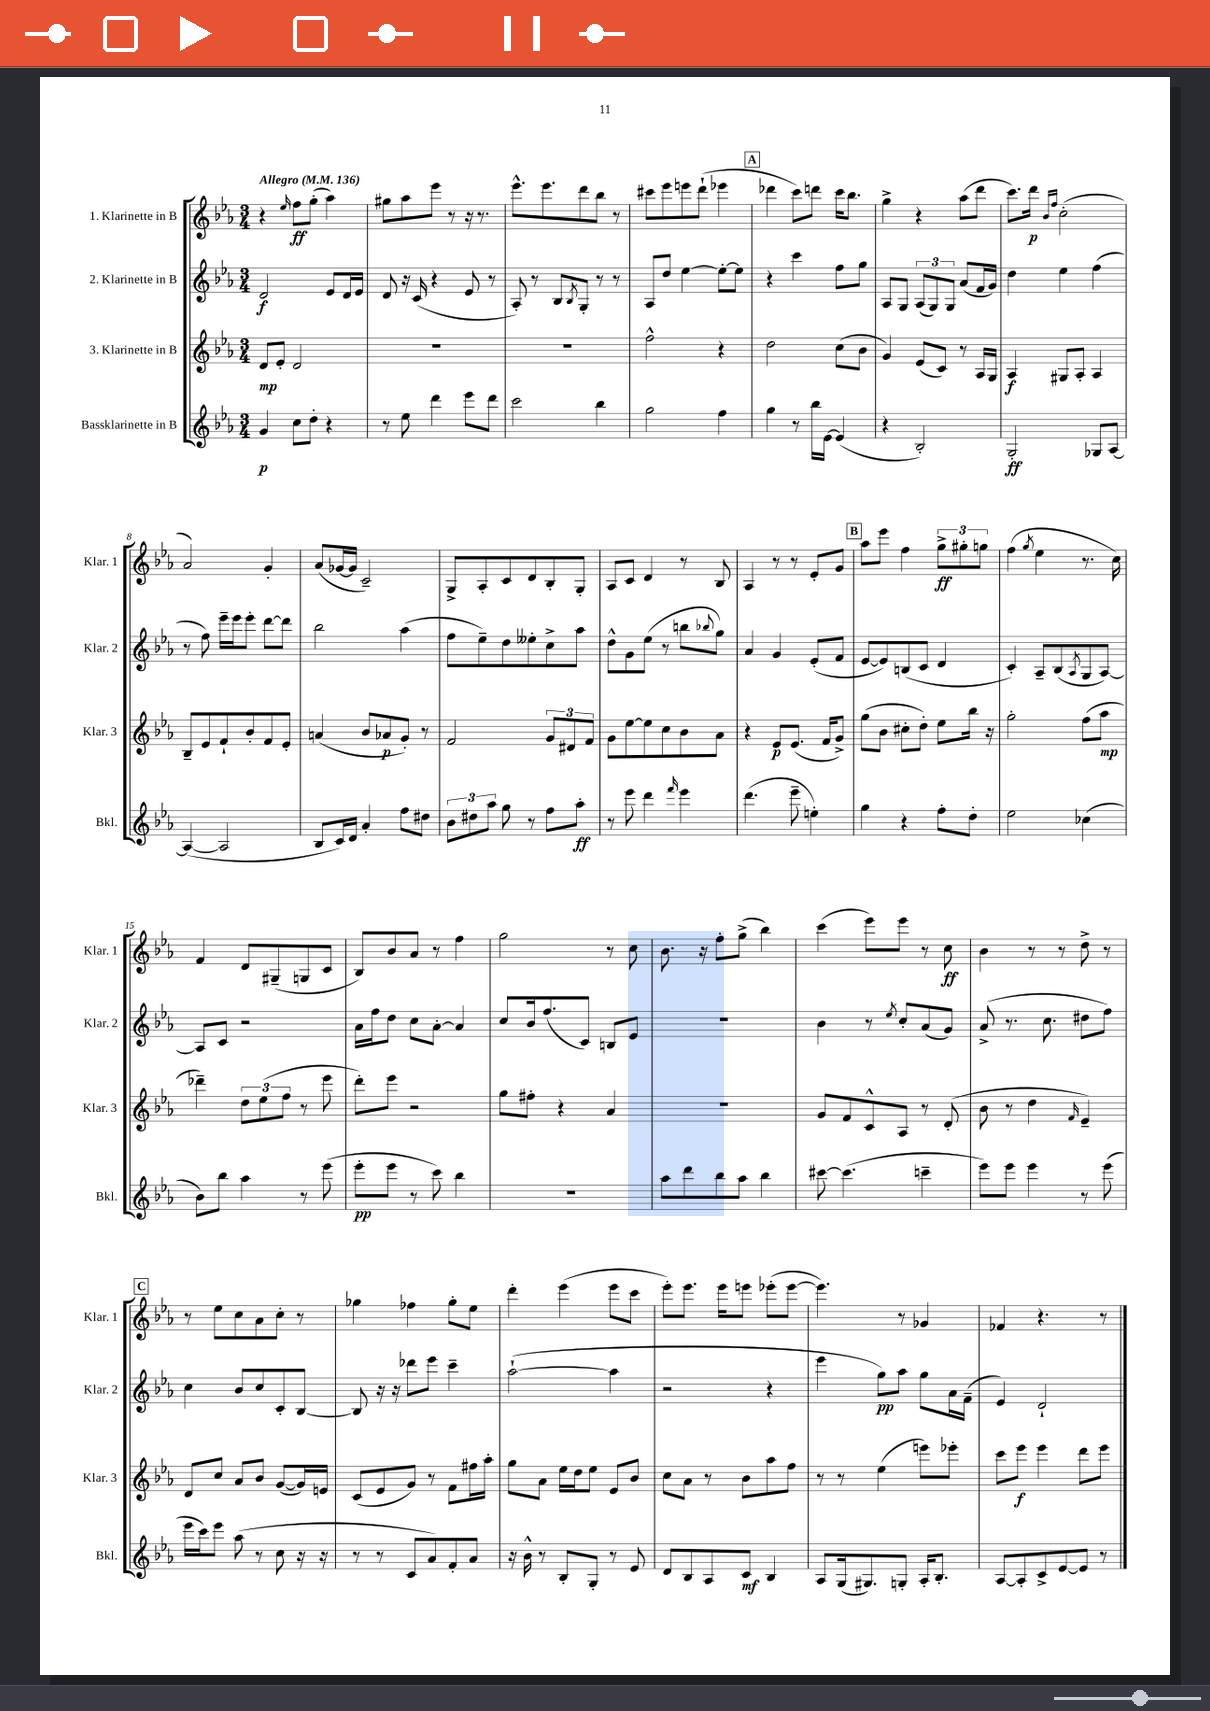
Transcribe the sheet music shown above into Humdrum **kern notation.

**kern	**kern	**kern	**kern
*staff4	*staff3	*staff2	*staff1
*clefG2	*clefG2	*clefG2	*clefG2
*k[b-e-a-]	*k[b-e-a-]	*k[b-e-a-]	*k[b-e-a-]
*M3/4	*M3/4	*M3/4	*M3/4
*MM136	*MM136	*MM136	*MM136
4g	8d	2d	4r
.	8e-'	.	.
.	.	.	16qqee-
8cc	2d	.	8ff
8dd'	.	.	(8gg'
4r	.	8e-	4aa-)
.	.	16d	.
.	.	16e-	.
=	=	=	=
8r	2.r	8d	8gg#
8ee-	.	16r	8aa-
.	.	(16c	.
4ddd	.	4r	8eee-
.	.	.	8r
8eee-	.	8e-	16r
.	.	.	8.r
8ddd	.	8r	.
=	=	=	=
2ccc	2.r	8A-')	8.eee-^^
.	.	8r	.
.	.	.	8.eee-
.	.	8B-	.
.	.	8qB-	.
.	.	8G'	8ddd
4bb-	.	8r	8bb-
.	.	8r	8r
=	=	=	=
2gg	2ff^^	8A-	8ccc#
.	.	8dd	8eee-
.	.	[4ee-	8eee
.	.	.	(8ddd`
4ff	4r	8ee-'_	4eee-
.	.	8ee-]	.
=	=	=	=
4gg	2dd	4r	4ddd-
8r	.	4ccc	8ccc)
16bb-	.	.	8ddd
[16e-	.	.	.
(4e-]	(8cc	8ff	16ccc
.	.	.	8.bb-
.	8b-	8gg	.
=	=	=	=
4r	4g)	8A-	4gg^
.	.	8G	.
2B-')	(8e-	(12A-	4r
.	.	12G)	.
.	8c)	.	.
.	.	12G	.
.	8r	(8a-	(8aa-
.	16A-	16f	8ddd
.	16G	16g)	.
=	=	=	=
2G'	4A-	4dd	8.ccc)
.	.	.	16ddd
.	.	.	16qqb-
.	.	.	16qqff
.	8G#	4ee-	(2cc'
.	8A-'	.	.
8G-	4A-	(4ff	.
[8A-	.	.	.
=	=	=	=
(4A-_	8B-~	8r	2a-)
.	8e-	8ff)	.
2A-]	8f`	16eee-~	.
.	.	16eee-	.
.	8b-'	8eee-'	.
.	8f	[8ddd	4g'
.	8e-'	8ddd]	.
=	=	=	=
8B-	(4a	2bb-	(8a-
16c)	.	.	[16g-
16d	.	.	16g-]
4a-'	8b-	.	2c~)
.	8a-	.	.
8ff	8g')	(4aa-	.
8dd#	8r	.	.
=	=	=	=
12b-	2f	8ff	8G^
12dd#	.	.	.
.	.	8ee-~)	8A-'
12aa-	.	.	.
8gg	.	8dd	8c
8r	.	8ee--'	8d
8ff	12g	8cc^	8B-'
.	12d#	.	.
8aa-'	.	8aa-	8G'
.	12f	.	.
=	=	=	=
8r	8g	8dd^^	8A-
8eee-	[8ee-	8g	8c
4ddd	8ee-]	(8ee-	4d
.	8cc	8r	.
16qqfff	.	.	.
4eee-	8b-	8bb	8r
.	.	8qqbb-	.
.	8a-	8gg)	8B-
=	=	=	=
(4.ddd	4r	4a-	4A-
.	8e-	4g	8r
8eee-~	(8.e-	.	8r
4ee')	.	(8e-'	8e-'
.	16f	.	.
.	8g^)	8f	8g
=	=	=	=
4gg	(8gg	[8e-	8aa-
.	8b-	8e-])	8eee-
4r	8cc#'	(8B	4ff
.	8dd')	8c	.
8ff'	8ee-	4d	12gg^
.	.	.	12gg#'
8dd'	16bb-	.	.
.	.	.	12gg
.	16r	.	.
=	=	=	=
2ee-	2gg'	4c')	(4ff
.	.	.	8qgg
.	.	8A-~	4ee-
.	.	(8B-	.
.	.	8qA-	.
(4cc-	(8ff	8G	8.r
.	8aa-	[8A-)	.
.	.	.	16cc)
=	=	=	=
8b-)	4ddd-~)	8A-]	4f
8bb-	.	8c	.
4aa-	12dd	2r	8d
.	(12ee-	.	.
.	.	.	(8G#~
.	12ff	.	.
8r	8r	.	8G
(8eee-	8eee-	.	8c
=	=	=	=
8eee-'	8ddd')	16a-	8B-)
.	.	16ff	.
8eee-	8eee-	8dd	8b-
8r	2r	8cc	8a-
8ccc)	.	[8a-'	8r
4bb-	.	4a-]	4ff
=	=	=	=
2.r	8gg	8cc	2gg
.	8ff#'	16b-	.
.	.	(8.ff	.
.	4r	.	.
.	.	8c)	.
.	4a-	8B	8r
.	.	8e-	8cc
=	=	=	=
8aa-	2.r	2.r	8.b-
8ddd	.	.	.
.	.	.	16r
8bb-	.	.	8ff'
8aa-	.	.	(8gg^
4bb-	.	.	4bb-)
=	=	=	=
[8ccc#	8g	4b-	(4ccc
(4.ccc#]	8f	.	.
.	8c^^	8r	8eee-)
.	.	8qee-	.
.	8A-	8cc'	8eee-
4ccc~	8r	(8a-	8r
.	(8d'	8g)	8cc
=	=	=	=
8eee-)	8b-	(8a-^	4b-
8eee-	8r	8.r	.
4eee-	4dd	.	8r
.	.	8.cc	.
.	.	.	8r
.	16qqf	.	.
8r	4e-~)	8dd#	8dd^
(8eee-	.	8ff)	8r
=	=	=	=
16eee-	8d	4cc	8r
16ccc)	.	.	.
8eee-	8cc	.	8ee-
(8aa-	8a-	8b-	8cc
8r	8b-	8cc	8a-
8cc	([8g	8c'	8cc'
16r	16g])	[8B-	8r
16r	16e	.	.
=	=	=	=
8r	(8c	8B-]	4gg-
8r	8e-	16r	.
.	.	16r	.
8c	8g)	8ddd-	4ff-
8a-)	8r	8eee-	.
8f'	8f	4ccc~	8gg-'
8a-	16ff#	.	8ee-
.	16aa-'	.	.
=	=	=	=
16r	8gg	([2aa-`	4ddd'
16b-^^	.	.	.
8r	8a-	.	.
8B-'	16ee-	.	(4eee-
.	16dd	.	.
8G'	8ee-	.	.
8r	8e-	4aa-]	8eee-
8e-	8b-	.	8ccc
=	=	=	=
8d	8cc	2r	8eee-')
8B-	8a-	.	8.eee-
8A-	8r	.	.
.	.	.	16eee-
8c	8b-	.	8eee
4B-	8aa-	4r	(8eee-'
.	8ff	.	[8eee-
=	=	=	=
8A-	8r	4eee-	4.eee-])
(16G	8r	.	.
8.G#)	.	.	.
.	(4ee-	8gg)	.
8G'	.	8aa-	8r
16A-'	8eee)	8gg	4g-
8.B-'	.	.	.
.	8eee-'	16a-	.
.	.	(16f~	.
=	=	=	=
[8A-	8ccc	4e-)	4f-
8A-']	8eee-	.	.
8c^	4eee-	2d`	4.r
[8e-	.	.	.
8e-]	8ddd	.	.
8r	8eee-	.	8r
==	==	==	==
*-	*-	*-	*-
